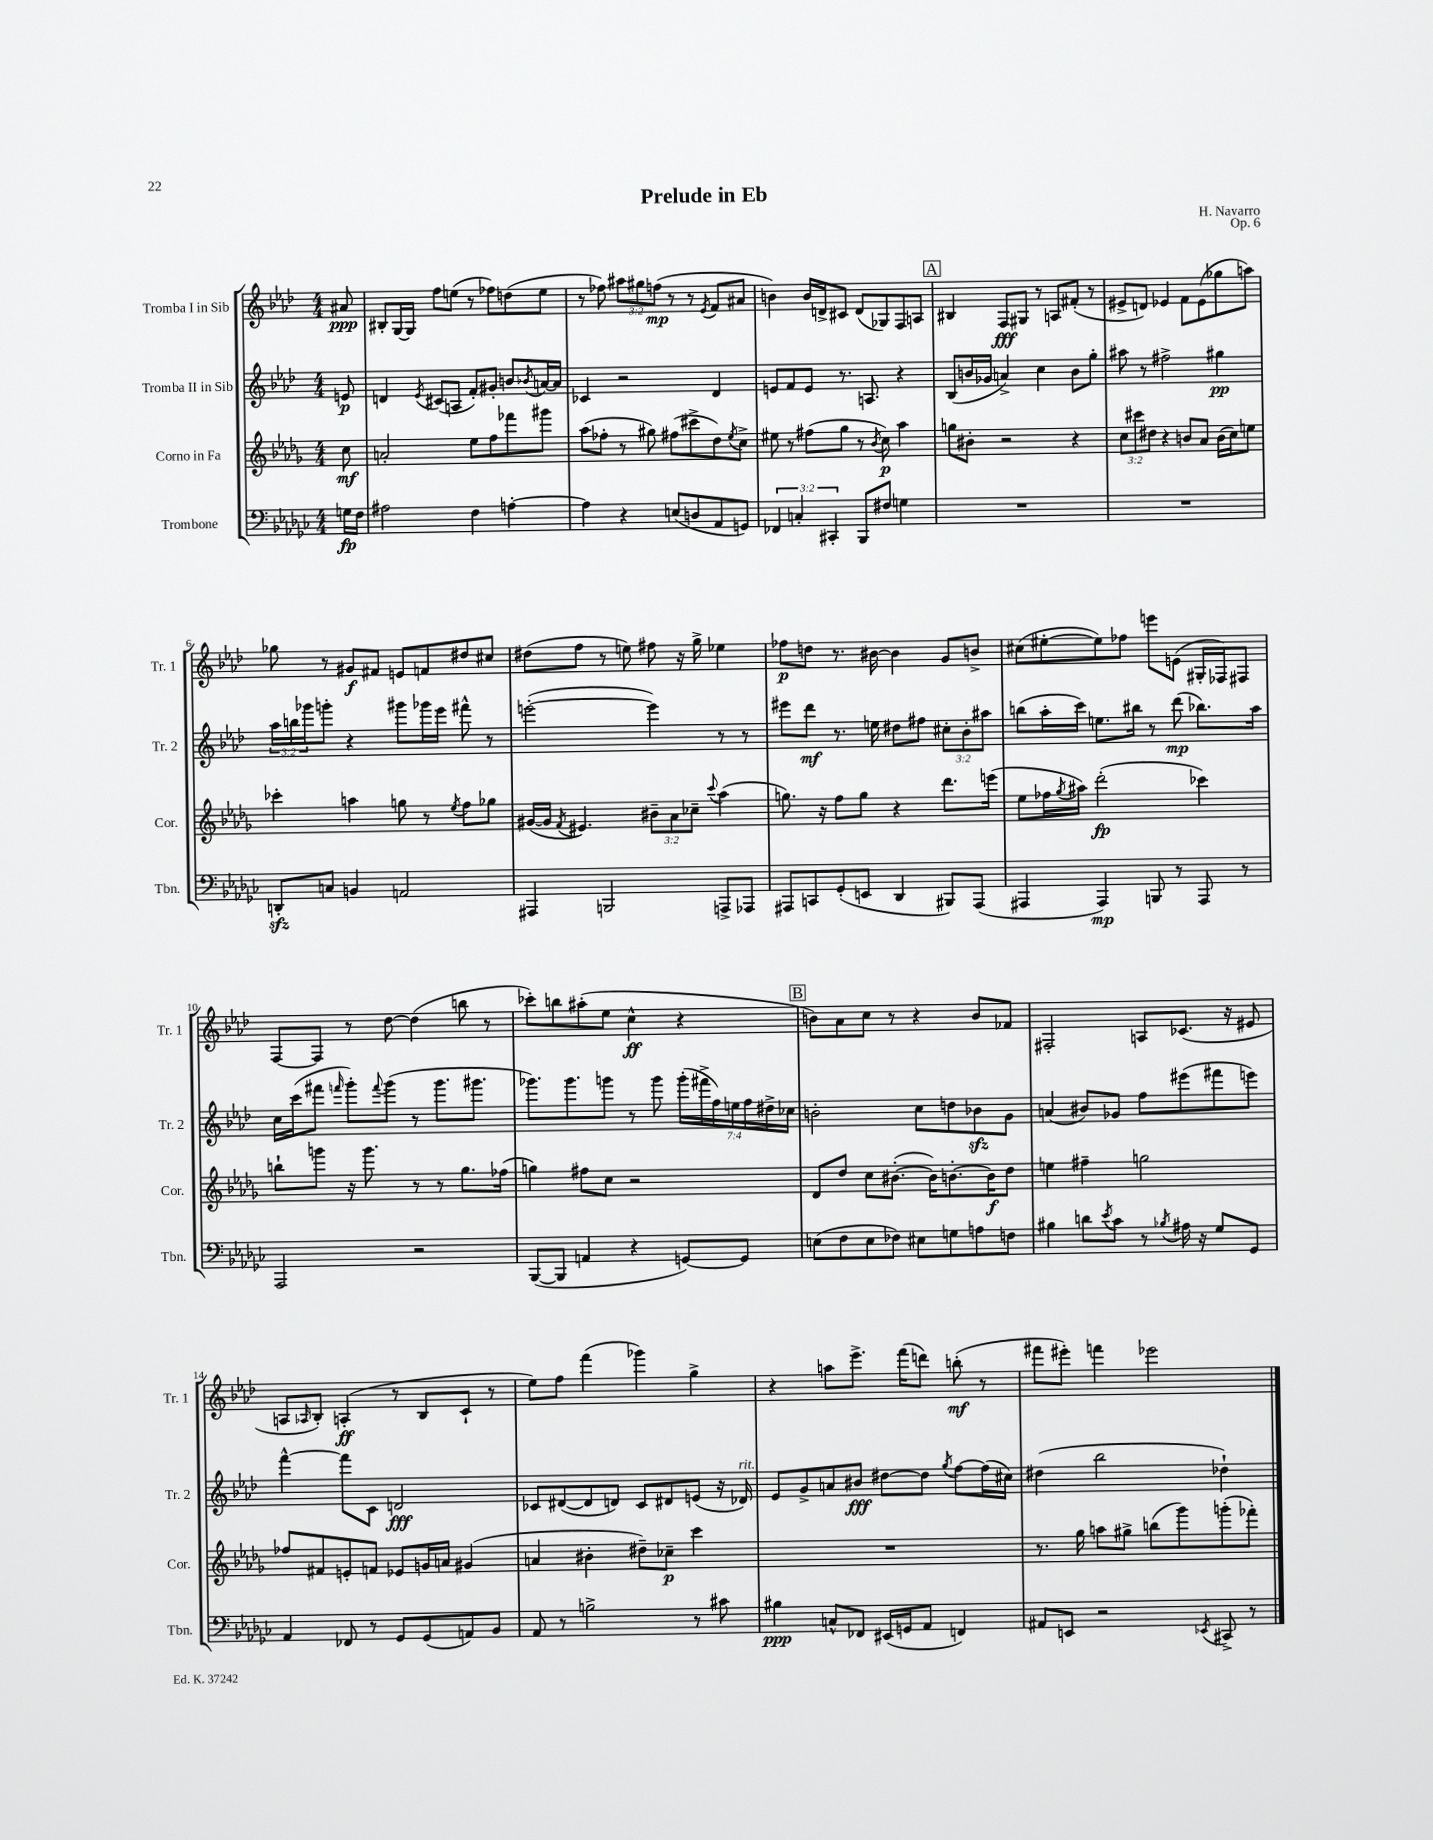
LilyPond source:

\header { title = "Prelude in Eb" composer = "H. Navarro" opus = "Op. 6" }
<<
\new StaffGroup <<
\new Staff = "s0" \with { instrumentName = "Tromba I in Sib" shortInstrumentName = "Tr. 1" } {
    \clef treble \key aes \major \numericTimeSignature \time 4/4 \override Staff.TupletNumber.text = #tuplet-number::calc-fraction-text \partial 8
    ais'8\ppp |
    bis8-. g16~ g16 f''8 e''8( r8 fes''8) d''8( e''8 |
    r8 fes''8) \tuplet 3/2 { ais''8 gis''8 f''8\mp( } r8 r8 \acciaccatura { ees'8 } f'8 ais'8 |
    b'4) b'16 d'16-> cis'8 d'8( ges8) f8 a8 |
    \mark \markup { \box "A" } bis4 f8\fff gis8 r8 a8 fis'8-.( r8 |
    eis'8-> d'8) ees'4 f'8 ees'8( ges''8 a''8) |
    ges''8 r8 gis'8\f fis'8 e'8 f'8 dis''8 cis''8 |
    dis''8( f''8 r8 e''8) fis''8 r16 g''16-> ees''4 |
    fes''8\p d''8 r8. bis'16~ bis'4 g'8 b'8-> |
    cis''8( eis''8~-. eis''8) fes''8 e'''8 e'8( gis16-. fes16) fis8 |
    f8~ f8 r8 des''8~ des''4( b''8 r8 |
    ces'''8-.) b''8 ais''8-.( ees''8 c''4-^\ff r4 |
    \mark \markup { \box "B" } b'8) aes'8 c''8 r8 r4 b'8 fes'8 |
    fis2-. a8 ces'8.( r16 eis'8 |
    a8 \grace { aes16 } bes8-.) a4-.\ff( r8 bes8 c'8-! r8 |
    ees''8) f''8 f'''4( ges'''4) g''4-> |
    r4 a''8 ees'''8.-> f'''16( d'''8) b''8-.\mf( r8 |
    fis'''8 eis'''8-.) f'''4 ees'''2 \bar "|." |
}
\new Staff = "s1" \with { instrumentName = "Tromba II in Sib" shortInstrumentName = "Tr. 2" } {
    \clef treble \key aes \major \numericTimeSignature \time 4/4 \override Staff.TupletNumber.text = #tuplet-number::calc-fraction-text \partial 8
    e'8\p |
    d'4 \acciaccatura { ees'8 } cis'8( a8 f'8-.) gis'8-. b'8 \acciaccatura { bes'8 } a'16~ a'16 |
    ces'4 r2 des'4 |
    e'8 f'8 e'8 r8. a8. r4 |
    \mark \markup { \box "A" } bes8( b'16 ges'16 a'4->) c''4 b'8 g''8-. |
    ais''8 r8 fis''2-> gis''4\pp |
    \tuplet 3/2 { aes''16 b''16 ges'''16 } g'''8-. r4 gis'''8 ges'''16 ees'''16 fis'''8-^ r8 |
    e'''2~-.( e'''4) r8 r8 |
    eis'''8 des'''8\mf r8. e''16 dis''8 fis''8 \tuplet 3/2 { cis''8-. bes'8-. ais''8 } |
    b''8( aes''16-. c'''16) e''8. bis''16 r8 des'''8\mp( bes''8.) aes''16 |
    c''16 c'''16( fis'''8 \grace { f'''16 } g'''8-.) \appoggiatura { f'''8 } g'''8( r8 g'''8. gis'''8. |
    ges'''8.) ges'''8. g'''8 r8 g'''8 \tuplet 7/4 { g'''16-.( fis'''16-> f''16) e''16 f''16 dis''16-> ces''16 } |
    \mark \markup { \box "B" } b'2-. c''8 d''8 bes'8\sfz g'8 |
    a'4( bis'8) ges'8 f''8 eis'''8( fis'''8 e'''8) |
    f'''4~-^ f'''8 c'8 d'2\fff |
    ces'8 dis'8~( dis'8 d'8) ces'8 dis'8 e'8( r16 des'16^\markup { \italic "rit." }) |
    ees'8 g'8-> a'8 bis'8\fff dis''8~ dis''8 \acciaccatura { g''8 } f''8~ f''16( cis''16) |
    dis''4( bes''2 des''4-!) \bar "|." |
}
\new Staff = "s2" \with { instrumentName = "Corno in Fa" shortInstrumentName = "Cor." } {
    \clef treble \key des \major \numericTimeSignature \time 4/4 \override Staff.TupletNumber.text = #tuplet-number::calc-fraction-text \partial 8
    c''8\mf |
    a'2-. ees''8 f''8 fes'''8 gis'''8 |
    aes''8( fes''8-. r8 gis''8) fis''8( cis'''8-> des''8) \acciaccatura { ees''8 } c''8-> |
    eis''8 r8 fis''8( ges''8 r8 \acciaccatura { bes'8 } c''8\p) aes''4 |
    \mark \markup { \box "A" } g''8 bis'8-. r2 r4 |
    \tuplet 3/2 { c''8 cis'''8 dis''8 } r4 b'8 aes'8 b'16( c''16) e''8 |
    ces'''4-. a''4 g''8 r8 \acciaccatura { ees''8 } f''8 ges''8 |
    gis'16~( gis'16 \acciaccatura { f'8 } eis'4.) \tuplet 3/2 { bis'8-- aes'8 ces''8-- } \appoggiatura { c'''8 } aes''4( |
    g''8.) r16 f''8 g''8 r4 des'''8. e'''16( |
    ees''8 fes''16 \acciaccatura { ges''8 } ais''16) des'''2-.\fp( ces'''4) |
    b''8-! g'''8 r16 g'''8. r8 r8 ges''8. fes''16( |
    g''4) fis''8 c''8 r2 |
    \mark \markup { \box "B" } des'8 des''8 c''8 bis'8.~-.( bis'16) b'8.~-. b'16\f des''8 |
    e''4 fis''4-- g''2 |
    fes''8 fis'8 e'8-. f'8 ees'8 g'16 a'16 gis'4( |
    a'4 bis'4-. dis''8--) ces''8--\p c'''4 |
    R1 |
    r8. ges''16 a''8 gis''8-> b''8( ges'''8) g'''8-.( fes'''8-.) \bar "|." |
}
\new Staff = "s3" \with { instrumentName = "Trombone" shortInstrumentName = "Tbn." } {
    \clef bass \key ges \major \numericTimeSignature \time 4/4 \override Staff.TupletNumber.text = #tuplet-number::calc-fraction-text \partial 8
    g16\fp f16 |
    ais2 f4 a4~-. |
    a4 r4 e8( d8 aes,8 g,8) |
    \tuplet 3/2 { fes,4 c4-. cis,4-. } bes,,8 fis8 g4 |
    \mark \markup { \box "A" } R1 |
    R1 |
    d,8-.\sfz c8 b,4 a,2 |
    ais,,4 b,,2 a,,8-> aes,,8 |
    ais,,8 c,8 ges,8-.( e,8 des,4 bis,,8) ais,,8( |
    ais,,4 ais,,4\mp) b,,8 r8 ais,,8 r8 |
    aes,,2 r2 |
    bes,,8~( bes,,8 a,4 r4 g,8~) g,8 |
    \mark \markup { \box "B" } e8( f8 e8 fes8) eis8 g8 a8 f8 |
    bis4 d'8 \acciaccatura { ees'8 } ces'8 r8 \acciaccatura { bes8 } ais16 r16 ges8 ges,8 |
    aes,4 fes,8 r8 ges,8 ges,8( a,8) bes,8 |
    aes,8 r8 b2-> r8 cis'8 |
    bis4\ppp c8-^ fes,8 eis,16( g,16 aes,8 f,4) |
    ais,8 e,8 r2 \acciaccatura { ees,8 } cis,8-> r8 \bar "|." |
}
>>
>>
